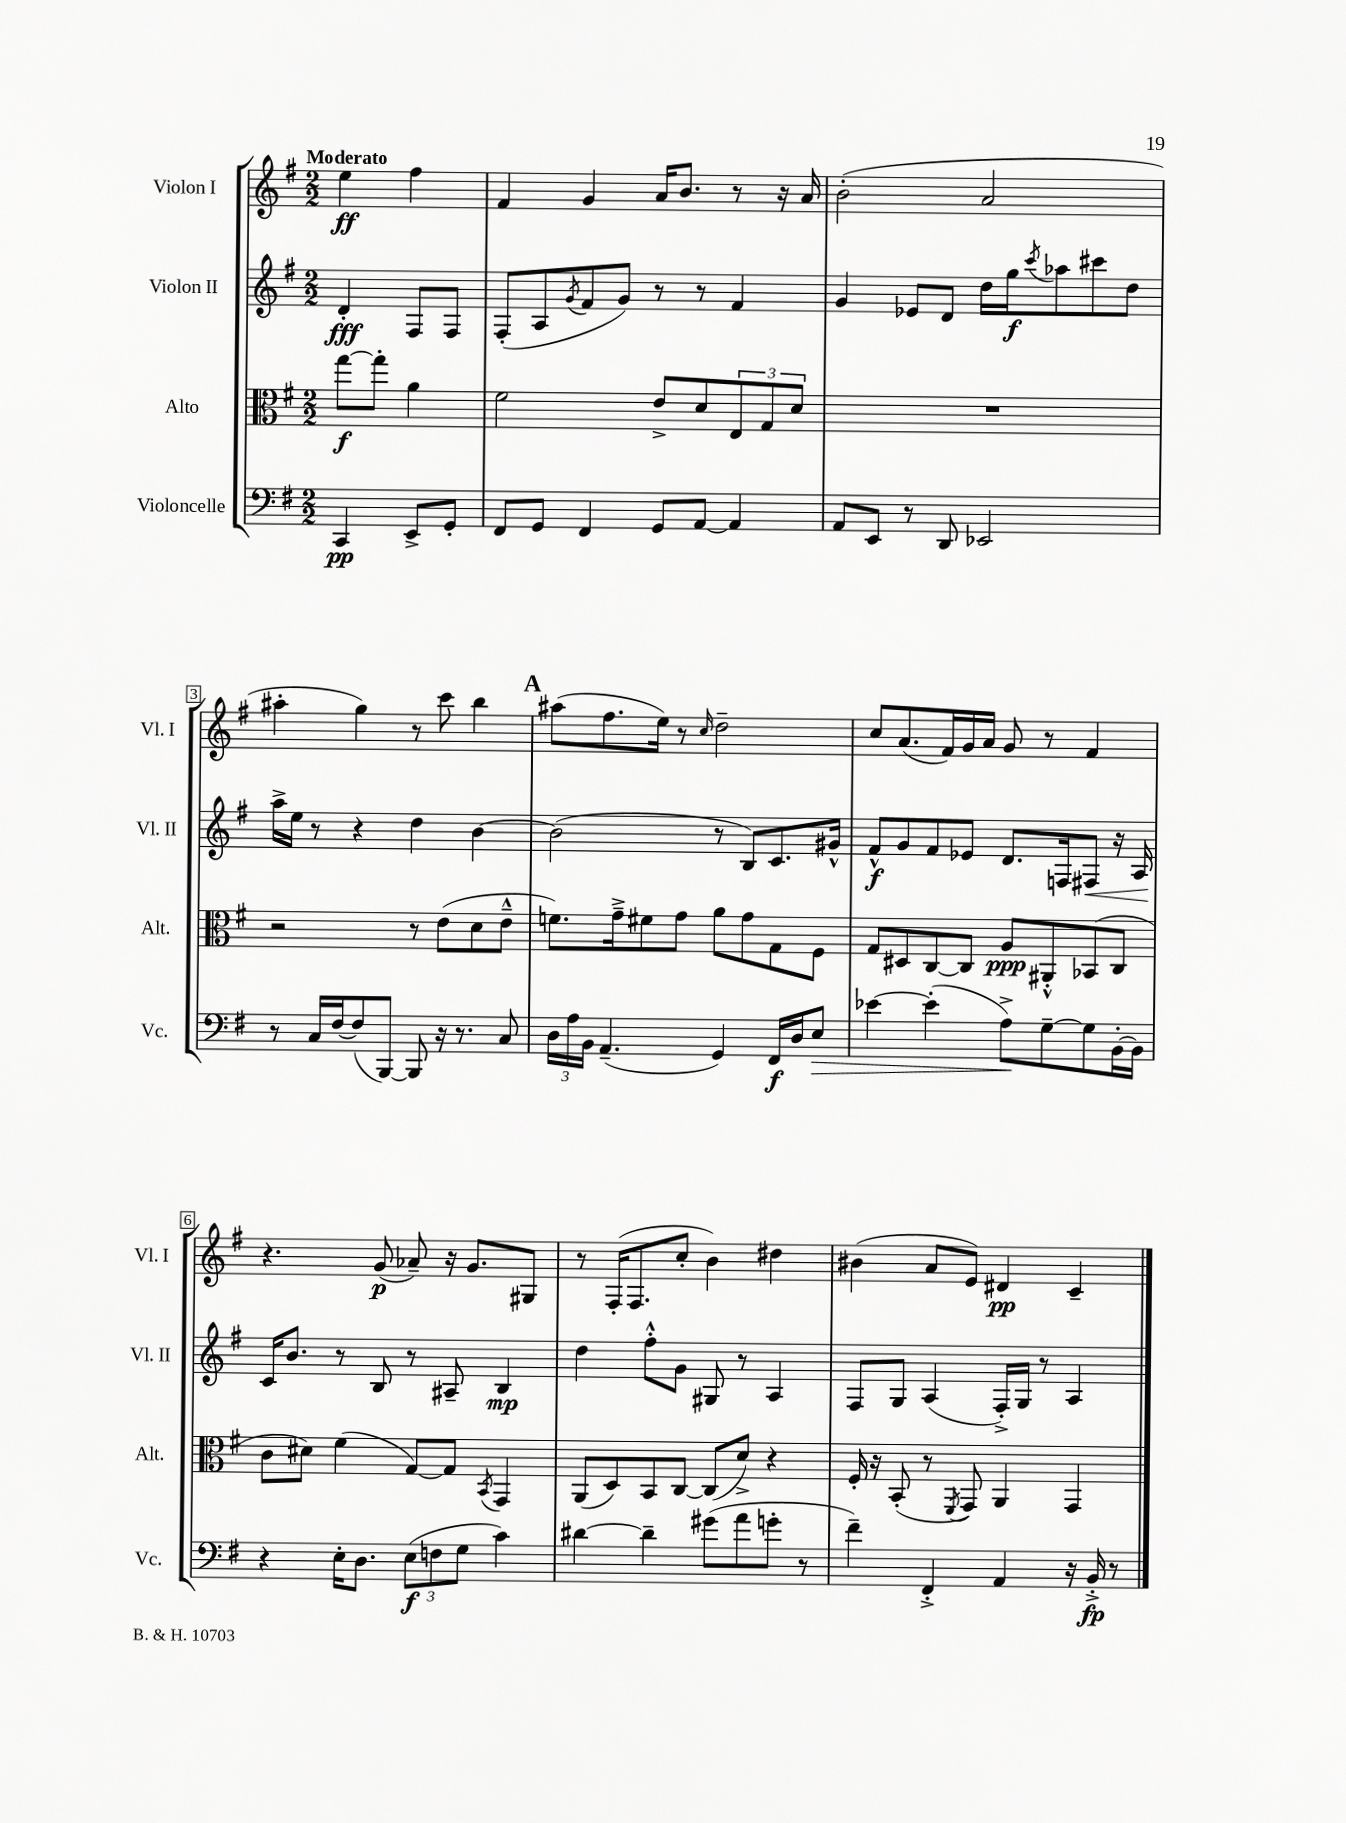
<<
\new StaffGroup <<
\new Staff = "s0" \with { instrumentName = "Violon I" shortInstrumentName = "Vl. I" } {
    \clef treble \key g \major \numericTimeSignature \time 2/2 \partial 2 \tempo "Moderato"
    e''4\ff fis''4 |
    fis'4 g'4 a'16 b'8. r8 r16 a'16 |
    b'2-.( a'2 |
    ais''4-. g''4) r8 c'''8 b''4 |
    \mark \markup { \bold "A" } ais''8( fis''8. e''16) r8 \grace { c''16 } d''2-- |
    c''8 a'8.( fis'16) g'16 a'16 g'8 r8 fis'4 |
    r4. g'8\p( aes'8--) r16 g'8. gis8 |
    r8 fis16-.( fis8. c''8-. b'4) dis''4 |
    bis'4( a'8 e'8) dis'4\pp c'4-- \bar "|." |
}
\new Staff = "s1" \with { instrumentName = "Violon II" shortInstrumentName = "Vl. II" } {
    \clef treble \key g \major \numericTimeSignature \time 2/2 \partial 2
    d'4-.\fff fis8 fis8 |
    fis8-.( a8 \acciaccatura { g'8 } fis'8 g'8) r8 r8 fis'4 |
    g'4 ees'8 d'8 d''16 g''16\f \acciaccatura { c'''8 } aes''8 cis'''8 d''8 |
    a''16-> e''16 r8 r4 d''4 b'4~ |
    \mark \markup { \bold "A" } b'2( r8 b8) c'8. gis'16-^ |
    fis'8-^\f g'8 fis'8 ees'8 d'8. f16 fis8\< r16 a16 |
    c'16\! b'8. r8 b8 r8 ais8-- b4\mp |
    d''4 fis''8-.-^ g'8 gis8 r8 a4 |
    fis8 g8 a4( fis16-.->) g16 r8 a4 \bar "|." |
}
\new Staff = "s2" \with { instrumentName = "Alto" shortInstrumentName = "Alt." } {
    \clef alto \key g \major \numericTimeSignature \time 2/2 \partial 2
    g''8~\f g''8-. a'4 |
    fis'2 e'8-> d'8 \tuplet 3/2 { e8 g8 d'8 } |
    R1 |
    r2 r8 e'8( d'8 e'8---^ |
    \mark \markup { \bold "A" } f'8.) g'16---> fis'8 g'8 a'8 g'8 g8 fis8 |
    g8 dis8 c8~ c8 a8\ppp ais,8-.-^ bes,8( c8 |
    c'8 dis'8) fis'4( g8~) g8 \acciaccatura { b,8 } g,4 |
    a,8( d8) b,8 c8~ c8( d'8->) r4 |
    fis16-. r16 b,8-.( r8 \acciaccatura { fis,8 } g,8) a,4 g,4 \bar "|." |
}
\new Staff = "s3" \with { instrumentName = "Violoncelle" shortInstrumentName = "Vc." } {
    \clef bass \key g \major \numericTimeSignature \time 2/2 \partial 2
    c,4\pp e,8-> g,8-. |
    fis,8 g,8 fis,4 g,8 a,8~ a,4 |
    a,8 e,8 r8 d,8 ees,2 |
    r8 c16 fis16~ fis8( b,,8~) b,,8 r16 r8. c8 |
    \mark \markup { \bold "A" } \tuplet 3/2 { d16 a16 b,16 } a,4.--( g,4) fis,16\f d16 e8\> |
    ees'4~ ees'4-.( a8->\!) g8~-- g8 b,16~-. b,16 |
    r4 e16-. d8. \tuplet 3/2 { e8\f( f8 g8 } c'4) |
    dis'4~ dis'4-- gis'8( a'8 g'8-. r8 |
    fis'4--) fis,4-.-> a,4 r16 b,16-.->\fp r8 \bar "|." |
}
>>
>>
\layout { \context { \Score \override BarNumber.stencil = #(make-stencil-boxer 0.1 0.3 ly:text-interface::print) } }
